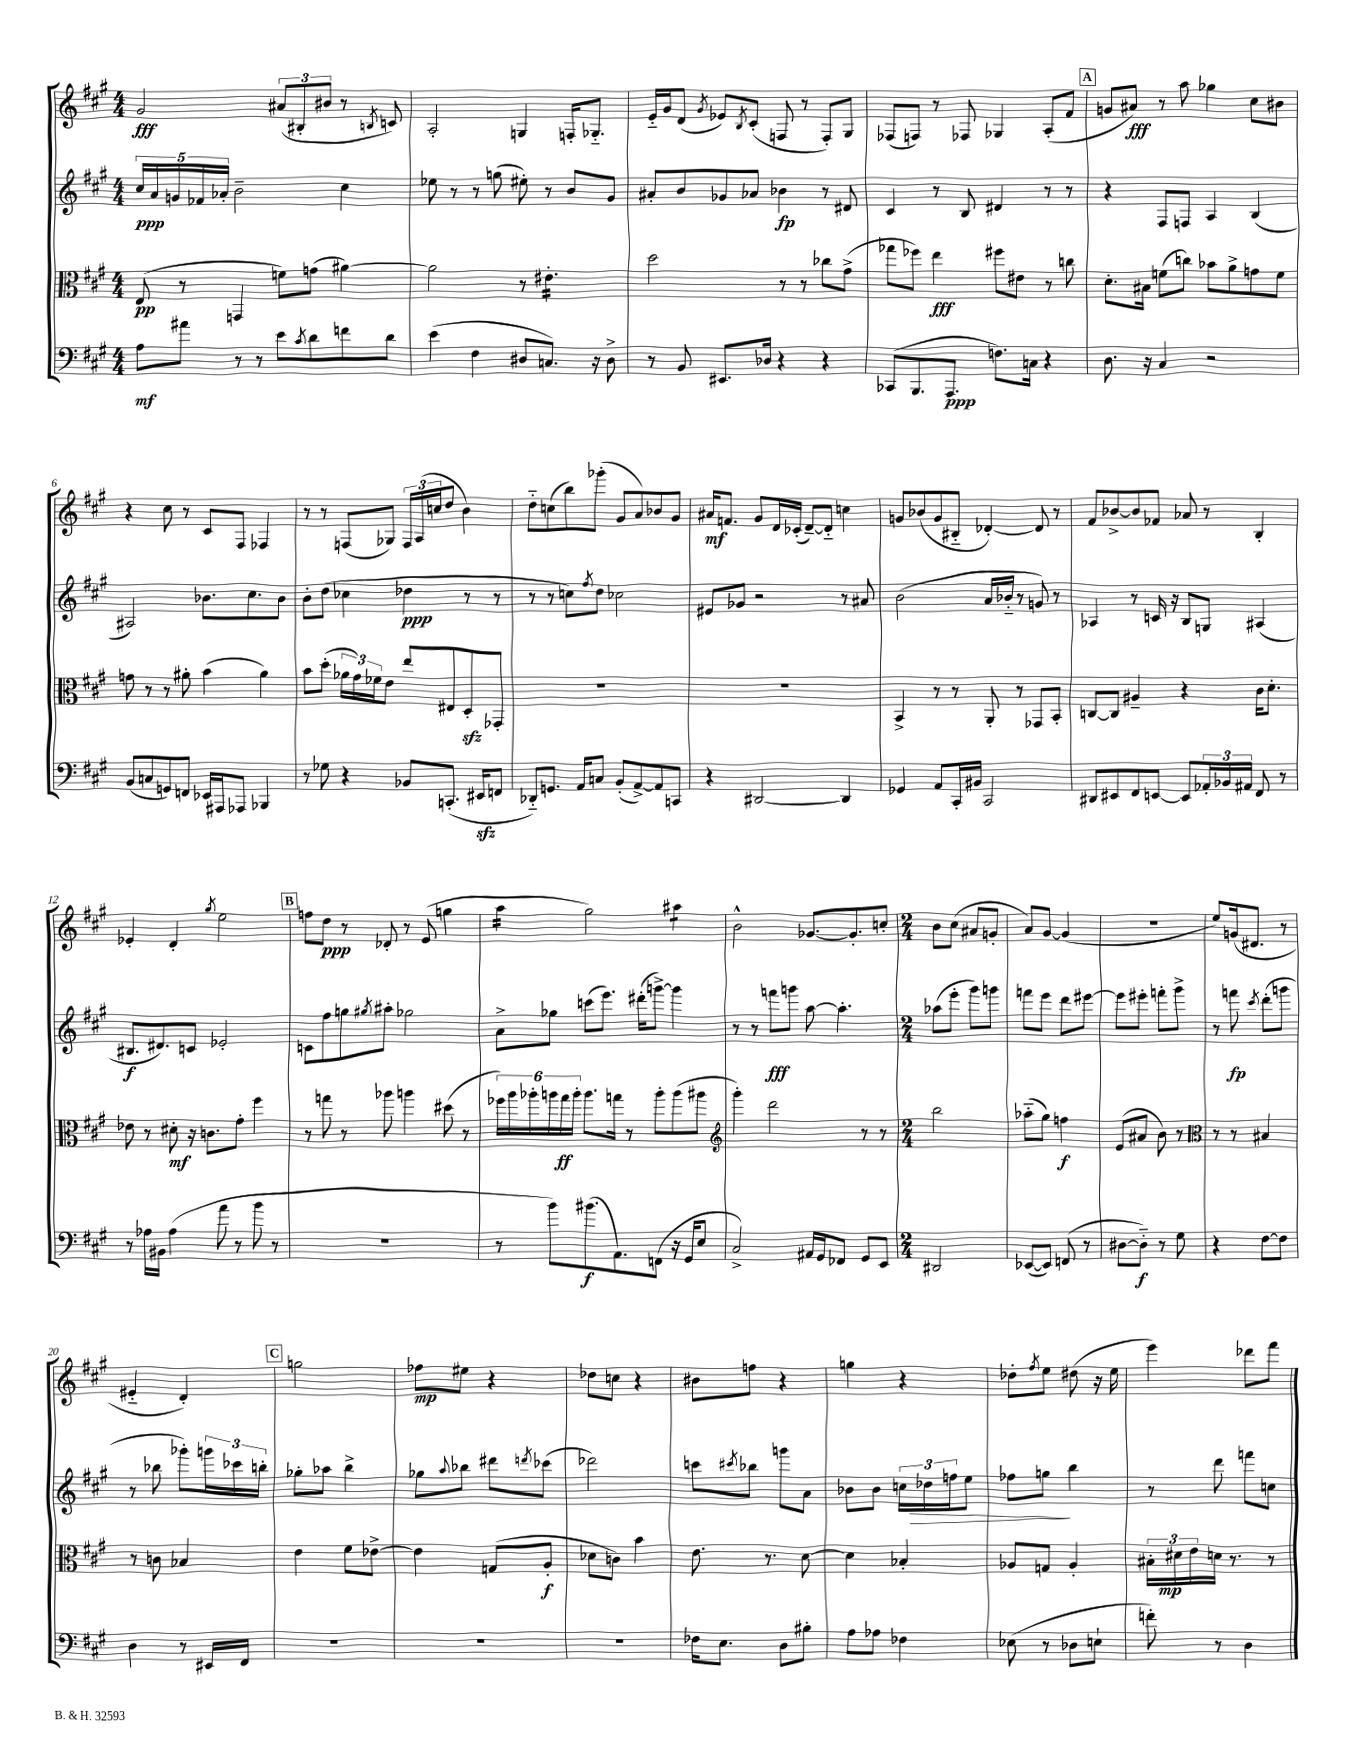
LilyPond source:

<<
\new StaffGroup <<
\new Staff = "s0" {
    \clef treble \key a \major \numericTimeSignature \time 4/4
    gis'2\fff \tuplet 3/2 { ais'8( bis8-. bis'8 } r8 \acciaccatura { b8 } c'8) |
    a2-. g4 f16-. ges8.-_ |
    e'16-_ gis'16 d'8( \acciaccatura { gis'8 } ees'8) \acciaccatura { b8 } cis'8-.( f8 r8 f8-.) gis8 |
    fes8( f8) r8 fes8 ges4 a8-.( fis'8 |
    \mark \markup { \box "A" } g'8 ais'8\fff) r8 a''8 ges''4 cis''8 bis'8 |
    r4 cis''8 r8 cis'8 fis8 fes4 |
    r8 r8 f8( ges8) \tuplet 3/2 { f16 a16( c''16 } d''8 b'4) |
    d''8-_ c''8( b''8) ges'''8-.( gis'8 a'8) bes'8 gis'8 |
    ais'16\mf f'8. gis'8 d'16 ces'16-.( d'8~--) d'8-_ c''4 |
    g'8 bes'8( g'8 bis8-_ des'4~-.) des'8 r8 |
    fis'8 bes'8~-> bes'8 fes'8 aes'8 r8 b4-. |
    ees'4-. d'4-. \acciaccatura { gis''8 } e''2 |
    \mark \markup { \box "B" } f''8 d''8\ppp r8 des'8-. r8 e'8( g''4 |
    a''4:16 gis''2) ais''4:8 |
    b'2-^ ges'8.~ ges'8.-. c''8-. |
    \numericTimeSignature \time 2/4 b'8 cis''8( ais'8 g'8-. |
    a'8) gis'8~ gis'4( |
    R2 |
    e''8) g'16( dis'8. r8 |
    eis'4-_ d'4-.) |
    \mark \markup { \box "C" } g''2 |
    fes''8\mp eis''8 r4 |
    des''8 c''8 r4 |
    bis'8 f''8 r4 |
    g''4 r4 |
    des''8-. \acciaccatura { fis''8 } e''8 dis''8( r16 e''16 |
    e'''4) des'''8 fis'''8 \bar "|." |
}
\new Staff = "s1" {
    \clef treble \key a \major \numericTimeSignature \time 4/4
    \tuplet 5/4 { cis''16\ppp a'16 g'16 fes'16 aes'16-. } b'2-- cis''4 |
    ees''8 r8 r8 g''8( eis''8-.) r8 b'8 gis'8 |
    ais'8-. b'8 ges'8 aes'8 bes'4\fp r8 dis'8 |
    cis'4 r8 b8 dis'4 r8 r8 |
    \mark \markup { \box "A" } r4 fis8 f8 a4 b4( |
    ais2) bes'8. cis''8. bes'8 |
    b'8-. d''8( ces''4 des''4\ppp r8 r8 |
    r8 r8 c''8) \acciaccatura { fis''8 } d''8 ces''2 |
    eis'8 ges'8 r2 r8 ais'8 |
    b'2( a'16 bes'16-_ r8 g'8) r8 |
    aes4 r8 c'16 r16 b8 g8 ais4( |
    bis8.\f dis'8.) c'8 ees'2-. |
    \mark \markup { \box "B" } c'8 fis''8 g''8 \acciaccatura { gis''8 } ais''8-. ges''2 |
    a'8-> ges''8 c'''8( e'''8.) dis'''16-.( g'''8~->) g'''4 |
    r8 r8 f'''8\fff g'''8 a''8~ a''4.-. |
    \numericTimeSignature \time 2/4 aes''8( e'''8-. gis'''8) g'''8 |
    f'''8 e'''8 d'''8 eis'''8~ |
    eis'''8 eis'''8-. f'''8-. gis'''8-> |
    r8 f'''8\fp \acciaccatura { cis'''8 } d'''8-.( g'''8 |
    r8 bes''8 ges'''8-.) \tuplet 3/2 { g'''16 ces'''16 b''16-. } |
    \mark \markup { \box "C" } ges''8-. aes''8 b''4-> |
    ges''8 \appoggiatura { a''8 } bes''8 dis'''8 \acciaccatura { d'''8 } ces'''8( |
    des'''2) |
    c'''8 \acciaccatura { cis'''8 } bes''8 g'''8 a'8 |
    bes'8 bes'8 \tuplet 3/2 { c''16 des''16\> f''16 } e''8 |
    fes''8 g''8\! b''4 |
    r8 d'''8 f'''8 c''8 \bar "|." |
}
\new Staff = "s2" {
    \clef alto \key a \major \numericTimeSignature \time 4/4
    e8\pp( r8 g,4 f'8) g'8( ais'4~) |
    ais'2 r8 eis'4.:16-. |
    d''2 r8 r8 ces''8 gis'8->( |
    ges''8 fes''8) e''4\fff fis''8 eis'8 r8 c''8 |
    \mark \markup { \box "A" } d'8.-. bis16 f'8( c''8) bes'8 a'8-> g'8 f'8 |
    g'8 r8 r8 ais'8-. b'4( ais'4) |
    b'8 d''8-.( \tuplet 3/2 { aes'16 gis'16) fes'16 } e'8 e''8 eis8 d8-.\sfz ges,8-. |
    R1 |
    R1 |
    b,4-> r8 r8 a,8-. r8 ges,8 b,8-. |
    c8~ c8 ais4-- r4 cis'16 d'8.-. |
    ees'8 r8 dis'8-.\mf r16 c'8. gis'8-. fis''4 |
    \mark \markup { \box "B" } r8 g''8 r8 aes''8 a''4 dis''8( r8 |
    \tuplet 6/4 { fes''16) a''16 aes''16-. a''16 gis''16\ff a''16-. } a''8. g''16 r8 a''8-. a''8( ais''8 |
    \clef treble gis'''4-.) d'''2 r8 r8 |
    \numericTimeSignature \time 2/4 b''2 |
    aes''8-_( gis''8) f''4\f |
    e'8( ais'8 b'8) r8 |
    \clef alto r8 r8 bis4 |
    r8 c'8 bes4 |
    \mark \markup { \box "C" } e'4 fis'8 ees'8~-> |
    ees'4 g8( a8-.\f |
    des'8 c'8) b'4 |
    e'8. r8. d'8~ |
    d'4 bes4-. |
    aes8 g8 aes4-. |
    \tuplet 3/2 { bis16-. dis'16\mp e'16 } d'16 r8. r8 \bar "|." |
}
\new Staff = "s3" {
    \clef bass \key a \major \numericTimeSignature \time 4/4
    a8\mf ais'8 r8 r8 e'8 \acciaccatura { cis'8 } d'8 f'8 d'8 |
    e'4( fis4 dis8 c8.) r16 dis8-> |
    r8 b,8 eis,8. des16 r4 r4 |
    ces,8( b,,8. a,,8.\ppp f8.) c16 r4 |
    \mark \markup { \box "A" } d8. r16 cis4 r2 |
    b,8( c8 g,8) f,8 ees,16 ais,,16 aes,,8 bes,,4 |
    r8 ges8 r4 bes,8 c,8.-.( eis,16\sfz f,8 |
    des,8-_) g,8. a,16 c8 b,8-.( a,8~->) a,8 c,8 |
    r4 dis,2~ dis,4 |
    ges,4 a,8 cis,16-. bis,16 cis,2 |
    dis,8 eis,8 fis,8 e,8~ e,8 \tuplet 3/2 { aes,16-. bes,16 ais,16 } fis,8 r8 |
    r8 aes16 bis,16 aes4( a'8 r8 b'8 r8 |
    \mark \markup { \box "B" } R1 |
    r8 b'8) bis'8.\f( a,8.) f,8( r16 gis,16 e8 |
    cis2->) ais,16 gis,16 fes,8 gis,8 e,8 |
    \numericTimeSignature \time 2/4 dis,2 |
    ees,8~( ees,8) f,8( r8 |
    dis8~ dis8-_\f) r8 gis8 |
    r4 fis8~ fis8 |
    d4 r8 eis,16 fis,16 |
    \mark \markup { \box "C" } R2 |
    R2 |
    R2 |
    fes16 e8. d8 bis8-. |
    a8 aes8 fes4 |
    ees8( r8 des8 e8-! |
    f'8-.) r8 d4 \bar "|." |
}
>>
>>
